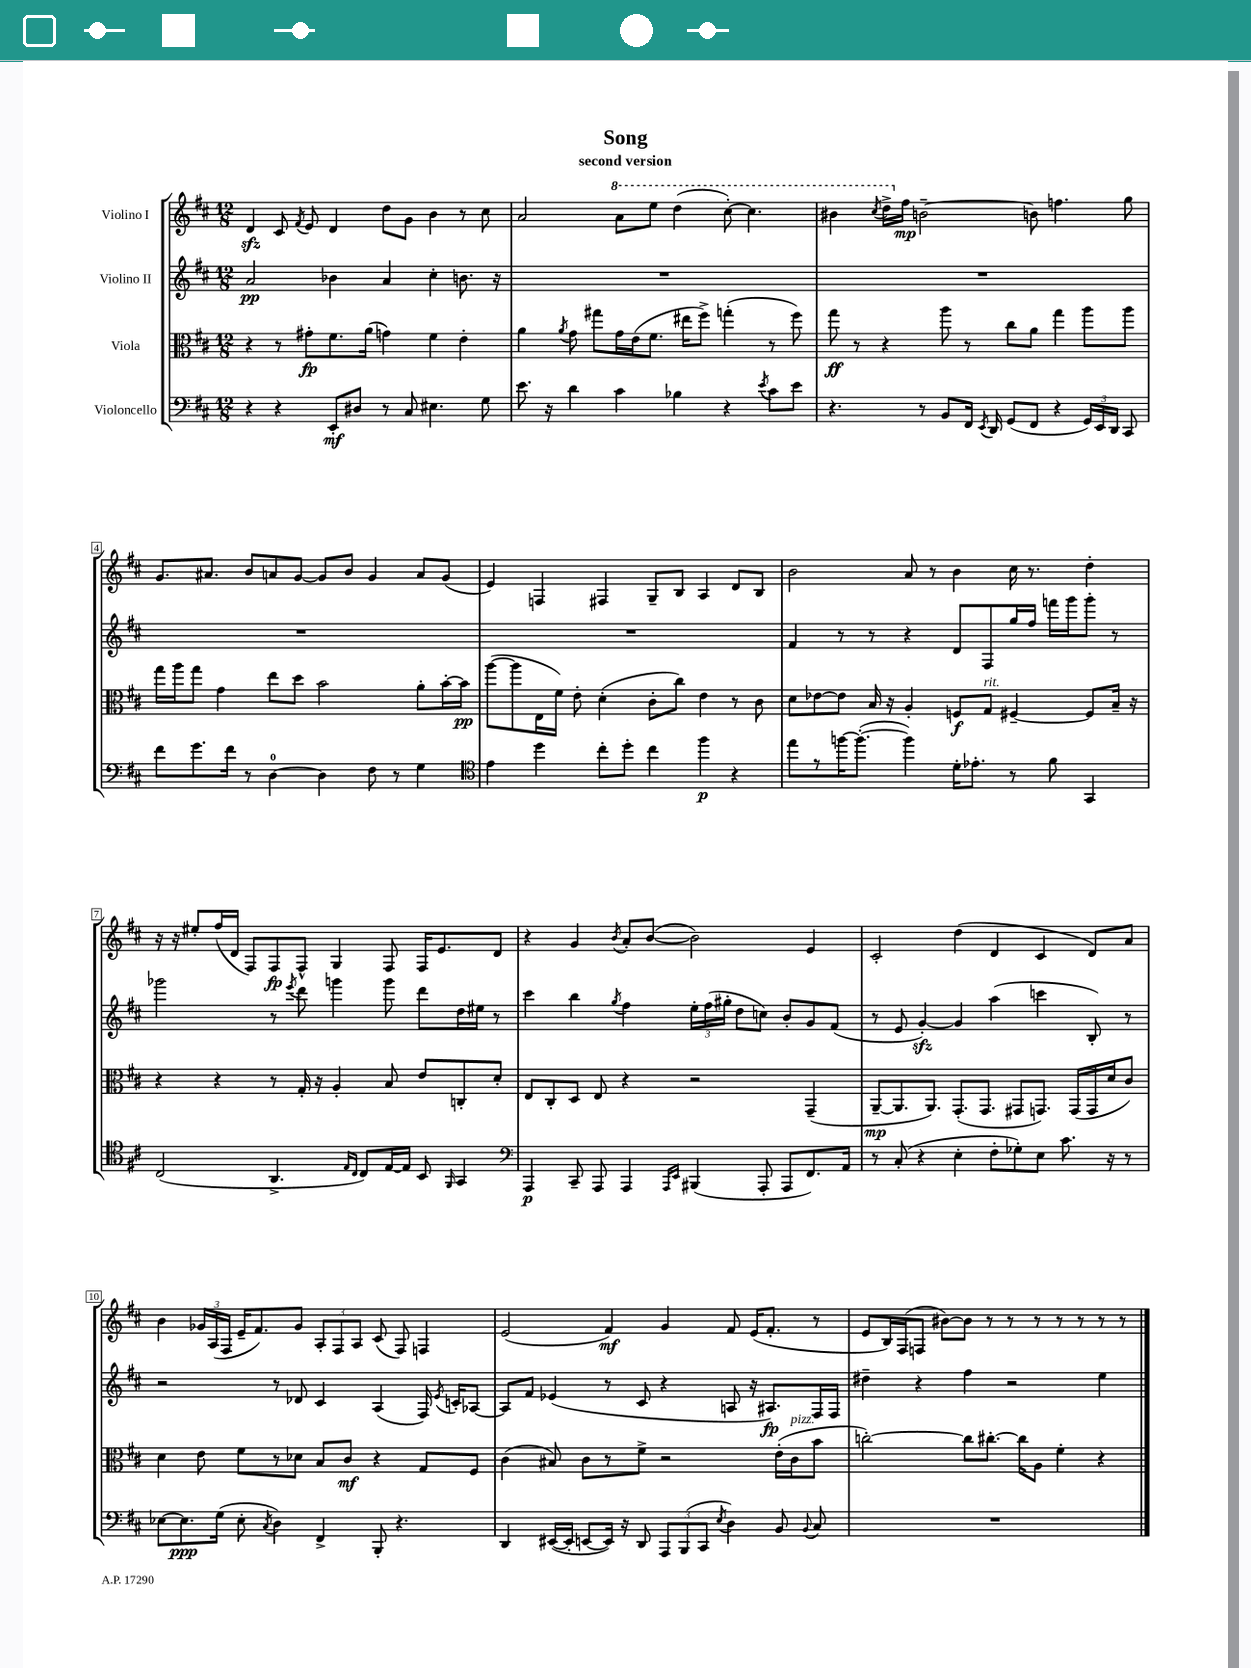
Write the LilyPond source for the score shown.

\header { title = "Song" subtitle = "second version" }
<<
\new StaffGroup <<
\new Staff = "s0" \with { instrumentName = "Violino I" } {
    \clef treble \key d \major \numericTimeSignature \time 12/8
    \autoBeamOff d'4\sfz cis'8 \acciaccatura { fis'8 } e'8 d'4 d''8[ g'8] b'4 r8 cis''8 |
    a'2 \ottava #1 a''8[ e'''8] d'''4( cis'''8~-.) cis'''4. |
    bis''4 \acciaccatura { cis'''8 } d'''16[-> \ottava #0 fis''16]\mp b'!2~-- b'!8 f''4. g''8 |
    g'8.[ ais'8.] b'8[ a'8 g'8]~ g'8[ b'8] g'4 a'8[ g'8]( |
    e'4) f4 fis4 g8[-- b8] a4 d'8[ b8] |
    b'2 a'8 r8 b'4 cis''16 r8. d''4-. |
    r16 r16 eis''8[-. fis''16( d'16] fis8[) fis8\fp fis8]-^ g4 fis8 fis16[ e'8. d'8] |
    r4 g'4 \acciaccatura { b'8 } a'8[-. b'8]~( b'2) e'4 |
    cis'2-. d''4( d'4 cis'4 d'8[) a'8] |
    b'4 \tuplet 3/2 { ges'16[ a16( fis16] } e'16[-- fis'8.) ges'8] \tuplet 3/2 { a8[-. fis8 a8] } cis'8( fis8) f4 |
    e'2( fis'4\mf) g'4 fis'8 e'16[( fis'8.]-. r8 |
    e'8[ b16) fis16( f8] bis'8[~) bis'8] r8 r8 r8 r8 r8 r8 r8 \bar "|." |
}
\new Staff = "s1" \with { instrumentName = "Violino II" } {
    \clef treble \key d \major \numericTimeSignature \time 12/8
    \autoBeamOff a'2\pp bes'4 a'4 cis''4-. b'8. r16 |
    R1. |
    R1. |
    R1. |
    R1. |
    fis'4 r8 r8 r4 d'8[ fis8 g''16 fis''16] f'''16[ g'''16 g'''8]-. r8 |
    ges'''2 r8 \acciaccatura { e'''8 } d'''8 g'''4 g'''8 d'''8[ d''16 eis''16] r8 |
    cis'''4 b''4 \acciaccatura { g''8 } fis''4 \tuplet 3/2 { e''16[-. fis''16( gis''16]-. } d''8[ c''8]) b'8[-. g'8 fis'8]( |
    r8 e'8 g'4~-.\sfz) g'4 a''4( c'''4 b8-.) r8 |
    r2 r8 des'8 cis'4 a4( fis16) \acciaccatura { e'8 } c'16[-. aes8]~ |
    aes8[ fis'8] ees'4( r8 cis'8 r4 a8 r16 ais8.[\fp) fis16 fis16] |
    dis''4-- r4 fis''4 r2 e''4 \bar "|." |
}
\new Staff = "s2" \with { instrumentName = "Viola" } {
    \clef alto \key d \major \numericTimeSignature \time 12/8
    \autoBeamOff r4 r8 gis'8[-.\fp fis'8. a'16]( g'4) fis'4 e'4-. |
    a'4 \acciaccatura { a'8 } g'8 gis''8[ g'16 e'16( fis'8.] eis''16[ fis''8]->) g''4-.( r8 fis''8) |
    g''8\ff r8 r4 a''8 r8 cis''8[ a'8] g''4 a''8[ a''8] |
    g''16[ a''16 g''8] g'4 e''8[ d''8] b'2 a'8[-. b'16~-. b'16]\pp |
    a''8[~( a''8 e16 fis'16]) e'8-. d'4-.( cis'8[-. cis''8]) e'4 r8 cis'8 |
    d'8[ ees'8~ ees'8] b16 r16 a4-. f8[\f g8]^\markup { \italic "rit." } fis4~-- fis8[ b16]-- r16 |
    r4 r4 r8 g16-. r16 a4-. b8 e'8[ c8-. d'8]-. |
    e8[ cis8-. d8] e8 r4 r2 g,4--( |
    a,8[~--\mp a,8. a,8.]) g,8.[-.( g,8.] gis,8[ g,8.]) g,16[( g,16 d'16 cis'8]) |
    d'4 e'8 fis'8[ r8 des'8] b8[ cis'8]\mf r4 g8[ fis8] |
    cis'4( bis8) cis'8[ r8 fis'8]-> r2 e'16[-.( cis'16^\markup { \italic "pizz." } b'8] |
    c''2~-.) c''8[ cis''8.]~-. cis''16[ a8] fis'4-. r4 \bar "|." |
}
\new Staff = "s3" \with { instrumentName = "Violoncello" } {
    \clef bass \key d \major \numericTimeSignature \time 12/8
    \autoBeamOff r4 r4 e,8[-.\mf dis8] r8 cis8 eis4. g8 |
    e'8. r16 d'4 cis'4 bes4 r4 \acciaccatura { e'8 } cis'8[ e'8] |
    r4. r8 b,8[ fis,16] \acciaccatura { e,8 } d,16 g,8[( fis,8] r4 \tuplet 3/2 { g,16[) e,16 d,16] } cis,8 |
    fis'8[ g'8. fis'16] r8 d4-0~ d4 fis8 r8 g4 |
    \clef tenor e'4 d''4 cis''8[-. d''8]-. cis''4 fis''4\p r4 |
    e''8[ r8 f''16~ f''8.]~-.( f''4) d'16[-. ees'8.]-. r8 fis'8 g,4 |
    cis2( a,4.-> \grace { e16[ cis16] } cis8[) e16~ e16] b,8 \grace { fis,16 } g,4 |
    \clef bass a,,4\p cis,8-- a,,8 a,,4 \grace { a,,16[ e,16] } bis,,4( a,,8-. a,,8[ fis,8.) a,16] |
    r8 cis8-.( r4 e4-. fis8[-. ges8-.) e8] cis'8. r16 r8 |
    ees8[~ ees8.\ppp g16]( ees8-. \acciaccatura { cis8 } d4) fis,4-> b,,8-. r4. |
    d,4 eis,16[~( eis,16]-. e,8[~ e,16]) r16 d,8 \tuplet 3/2 { a,,8[ b,,8( cis,8] } \acciaccatura { e8 } d4) b,8 \appoggiatura { b,8 } cis8 |
    R1. \bar "|." |
}
>>
>>
\layout { \context { \Score \override BarNumber.stencil = #(make-stencil-boxer 0.1 0.3 ly:text-interface::print) } }
